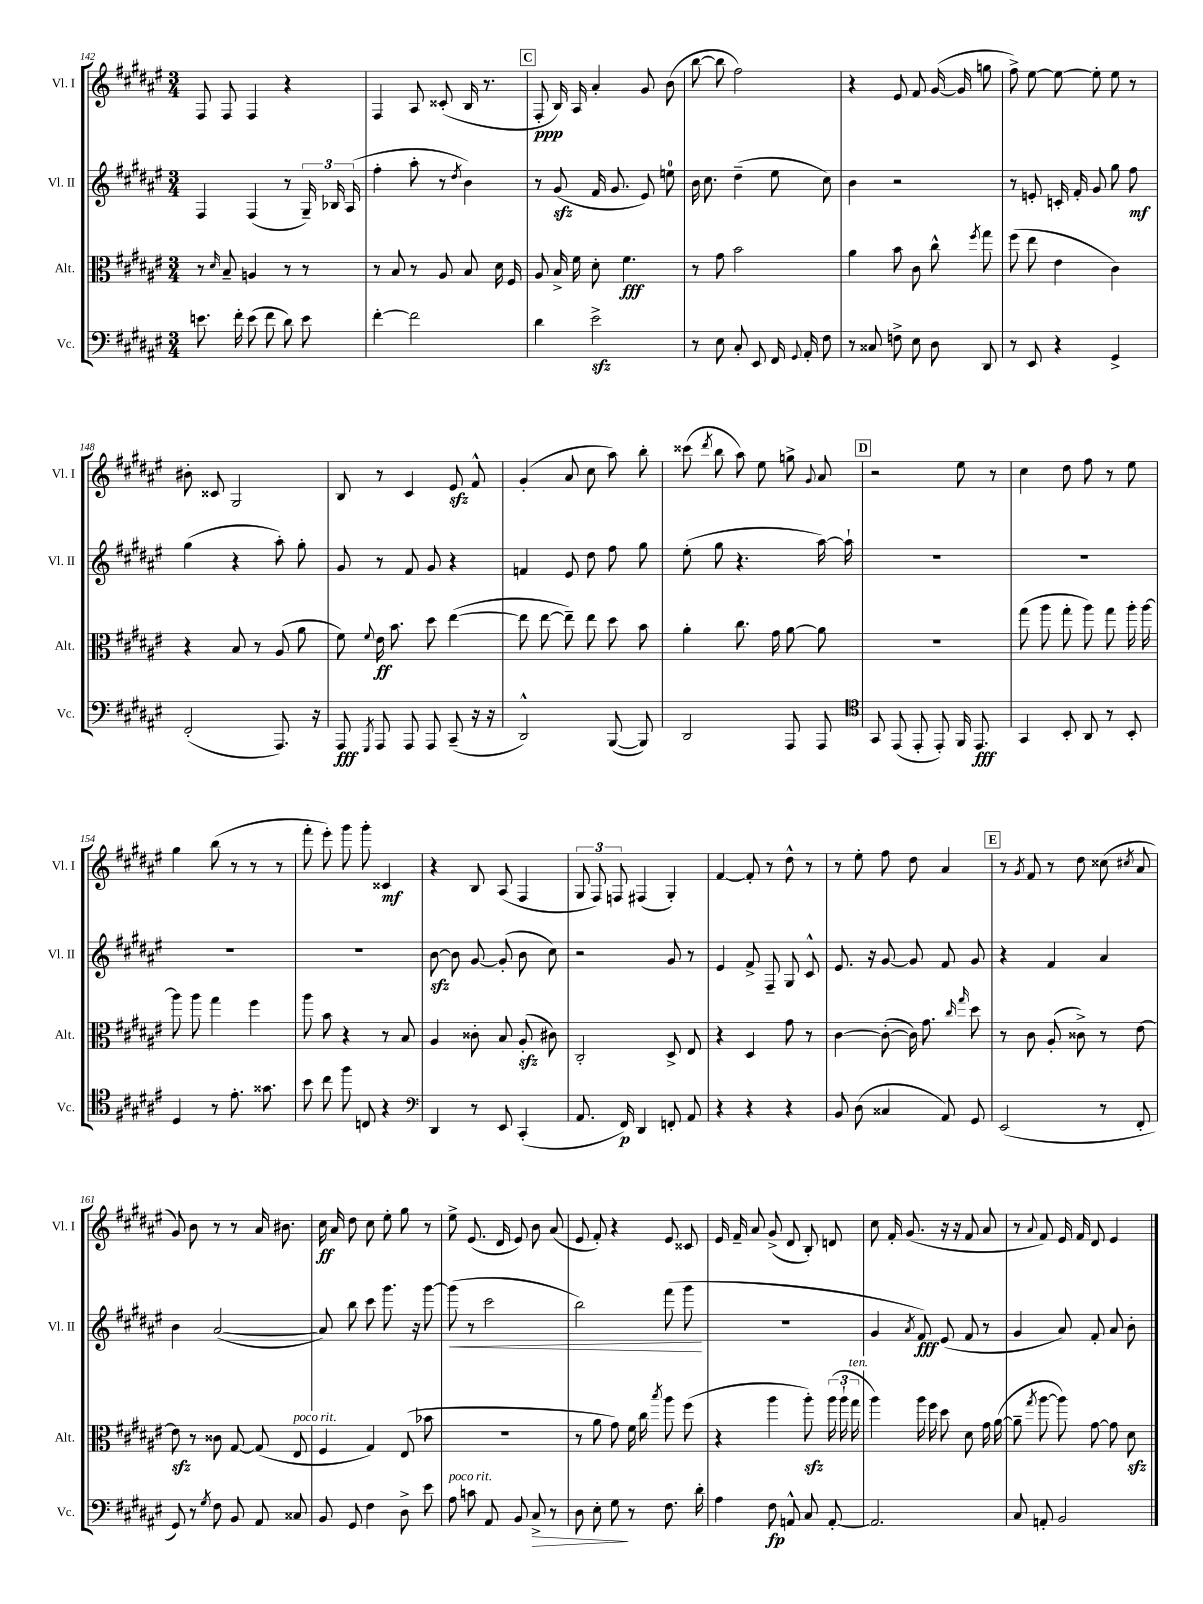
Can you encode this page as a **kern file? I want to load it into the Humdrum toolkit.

**kern	**kern	**kern	**kern
*staff4	*staff3	*staff2	*staff1
*clefF4	*clefC3	*clefG2	*clefG2
*k[f#c#g#d#a#e#]	*k[f#c#g#d#a#e#]	*k[f#c#g#d#a#e#]	*k[f#c#g#d#a#e#]
*M3/4	*M3/4	*M3/4	*M3/4
8.e\	8r	4F#/	8F#/
.	16qqd#/	.	.
.	8B~/	.	8F#/
16f#'\	.	.	.
(8e\	4A/	(4F#/	4F#/
8f#\	.	.	.
8d#\)	8r	8r	4r
8e\	8r	24G#~/)	.
.	.	24B-/	.
.	.	(24A#/	.
=	=	=	=
[4f#'\	8r	4ff#'\	4F#/
.	8B/	.	.
2f#\]	8r	8aa#'\	8A#/
.	8A#/	8r	(8c##'/
.	.	8qdd#/	.
.	8B/	4b\)	16B/
.	.	.	8.r
.	16d#\	.	.
.	16F#/	.	.
=	=	=	=
4d#\	8A#/	8r	8F#'/
.	16B^/	(8g#/	16B/)
.	16f#\	.	16A#/
2e#^\	8d#'\	16f#/	4a#'/
.	.	8.g#/	.
.	4.f#\	.	.
.	.	8e#/)	8g#/
.	.	8ee\	(8b\
=	=	=	=
8r	8r	16b\	[8bb\
.	.	8.cc#\	.
8E#\	8g#\	.	8bb\]
8C#'/	2b\	(4dd#~\	2ff#\)
8EE#/	.	.	.
16FF#/	.	8ee#\	.
8qqGG#/	.	.	.
16AA#'/	.	.	.
8F#\	.	8cc#\)	.
=	=	=	=
8r	4a#\	4b\	4r
8C##/	.	.	.
8F^\	8b\	2r	8e#/
8E#\	8c#\	.	8f#/
8D#\	8cc#^^\	.	([16g#/
.	.	.	16g#/]
.	8qff#/	.	.
8DD#/	8gg#\	.	8gg\
=	=	=	=
8r	(8ff#\	8r	8ff#^\)
8EE#/	8ee#\	8e'/	[8ee#\
4r	4e#\	16c'/	8ee#\_
.	.	16f#'/	.
.	.	8g#/	8ee#'\]
4GG#^/	4c#\)	8gg#\	8ee#\
.	.	8ff#\	8r
=	=	=	=
(2FF#'/	4r	(4gg#\	8b#'\
.	.	.	8c##/
.	8B/	4r	2G#/
.	8r	.	.
8.AAA#/)	(8A#/	8aa#'\)	.
.	8a#\	8gg#'\	.
16r	.	.	.
=	=	=	=
8AAA#/	8f#\)	8g#/	8B/
8qGGG#/	8qqf#/	.	.
8AAA#/	16e#\	8r	8r
.	8.b\	.	.
8AAA#/	.	8f#/	4c#/
8AAA#/	8dd#\	8g#/	.
(8CC#~/	([4ee#\	4r	8e#/
16r	.	.	8f#^^/
16r	.	.	.
=	=	=	=
2DD#^^/)	8ee#\]	4f/	(4g#'/
.	[8ee#\	.	.
.	8ee#~\])	8e#/	8a#/
.	8ee#\	8dd#\	8cc#\
([8BBB/	8dd#\	8ff#\	8aa#\)
8BBB/])	8b\	8gg#\	8bb'\
=	=	=	=
2DD#/	4a#'\	(8ee#'\	(8ccc##\
.	.	.	8qddd#/
.	.	8gg#\	8bb\
.	8.cc#\	4.r	8aa#\)
.	.	.	8ee#\
.	16g#\	.	.
8AAA#/	[8a#\	.	8gg^\
.	.	.	8qqg#/
8AAA#/	8a#\]	[16aa#\)	8a#/
.	.	16aa#`\]	.
=	=	=	=
*clefC4	*	*	*
8GG#/	2.r	2.r	2r
(8EE#/	.	.	.
8EE#'/	.	.	.
8EE#'/)	.	.	.
16FF#/	.	.	8ee#\
8.EE#/	.	.	.
.	.	.	8r
=	=	=	=
4GG#/	(8gg#\	2.r	4cc#\
.	8aa#\	.	.
8BB'/	8gg#'\	.	8dd#\
8AA#/	8aa#\)	.	8ff#\
8r	8gg#\	.	8r
8BB'/	16aa#'\	.	8ee#\
.	[16aa#\	.	.
=	=	=	=
4D#/	8aa#\]	2.r	4gg#\
.	8aa#\	.	.
8r	4gg#\	.	(8bb\
8.e#'\	.	.	8r
.	4ff#\	.	8r
8.g##\	.	.	.
.	.	.	8r
=	=	=	=
8b\	8aa#\	2.r	8fff#'\
8cc#\	8b\	.	8eee#'\)
8ff#\	4r	.	8ggg#\
8C/	.	.	8ggg#'\
4r	8r	.	4c##/
.	8B/	.	.
=	=	=	=
*clefF4	*	*	*
4DD#/	4A#/	[8b\	4r
.	.	8b\]	.
8r	8c##'\	[8g#/	8B/
8EE#/	8B/	(8g#'/]	(8A#/
(4CC#'/	(8A#'/	8b\	4F#/
.	8c#\)	8cc#\)	.
=	=	=	=
8.AA#/	2C#'/	2r	12G#/
.	.	.	12F#/)
.	.	.	12F/
16FF#/)	.	.	.
4DD#/	.	.	(4F#/
8FF'/	8D#^/	8g#/	4G#'/)
8AA#/	8E#/	8r	.
=	=	=	=
4r	4r	4e#/	[4f#/
4r	4D#/	8f#^/	8f#'/]
.	.	8F#~/	8r
4r	8g#\	8G#/	8dd#^^\
.	8r	8c#^^/	8r
=	=	=	=
8BB/	[4c#\	8.e#/	8r
(8D#\	.	.	8ee#'\
.	.	16r	.
4C##/	(8c#'\_	[8g#/	8ff#\
.	16c#\])	8g#/]	8dd#\
.	8.g#\	.	.
8AA#/)	.	8f#/	4a#/
.	16qqcc#/	.	.
.	16qqgg#/	.	.
8GG#/	8dd#\	8g#/	.
=	=	=	=
(2EE#/	8r	4r	8r
.	.	.	8qg#/
.	8c#\	.	8f#/
.	(8A#'/	4f#/	8r
.	8c##^\)	.	8dd#\
8r	8r	4a#/	(8cc##\
.	.	.	8qcc#/
8FF#'/	[8e#\	.	8a#/
=	=	=	=
8GG#/)	8e#\]	4b\	8g#/)
8r	8r	.	8b\
8qG#/	.	.	.
8F#\	8c##\	([2a#/	8r
8BB/	[8G#/	.	8r
8AA#/	(8G#/]	.	16a#/
.	.	.	8.b#\
8C##/	8E#/	.	.
=	=	=	=
8BB/	4F#/	8a#/])	16cc#\
.	.	.	16a#/
8GG#/	.	8bb\	8dd#\
4F#\	4G#/)	8ccc#\	8cc#\
.	.	8.ggg#\	8ee#'\
8D#^\	(8E#/	.	8gg#\
.	.	16r	.
8e#\	8b-\	[8ggg#\	8r
=	=	=	=
8A#\	2.r	(8ggg#\]	8ee#^\
8c\	.	8r	(8.e#/
8AA#/	.	2ccc#\	.
.	.	.	16d#/
8BB/	.	.	8e#/)
8C#^/	.	.	8b\
8r	.	.	(8a#/
=	=	=	=
8D#\	8r	2bb\)	8e#/
8E#'\	8a#\	.	8f#'/)
8G#\	8g#\)	.	4r
8r	16f#\	.	.
.	16cc#\	.	.
.	8qbb/	.	.
8.F#\	8aa#\	(8fff#\	8e#/
.	(8ff#\	8ggg#\	8c##/
16d#'\	.	.	.
=	=	=	=
4A#\	4r	2.r	16e#/
.	.	.	16f#~/
.	.	.	8a#/
8F#\	4aa#\	.	(8g#^/
8AA^^/	.	.	8d#/
8C#/	8aa#'\)	.	8B'/)
[8AA'/	(24aa#\	.	8d/
.	24aa#`\	.	.
.	24gg#\	.	.
=	=	=	=
2.AA/]	4aa#\)	4g#/	8cc#\
.	.	.	16f#'/
.	.	.	(8.g#/
.	.	8qa#/	.
.	16aa#\	8f#/)	.
.	16ff#\	.	.
.	8dd#\	(8e#/	16r
.	.	.	16r
.	8d#\	8f#/	8f#/
.	16g#\	8r	8a#/
.	([16a#\	.	.
=	=	=	=
8C#/	8a#~\]	4g#/	8r
.	8qgg#/	.	8qqa#/
8AA'/	[8aa#\	.	8f#/)
2BB/	8aa#\])	8a#/)	16e#/
.	.	.	16f#/
.	[8g#\	8f#'/	8d#/
.	8g#\]	8a#/	4e#/
.	8d#\	8b'\	.
==	==	==	==
*-	*-	*-	*-
